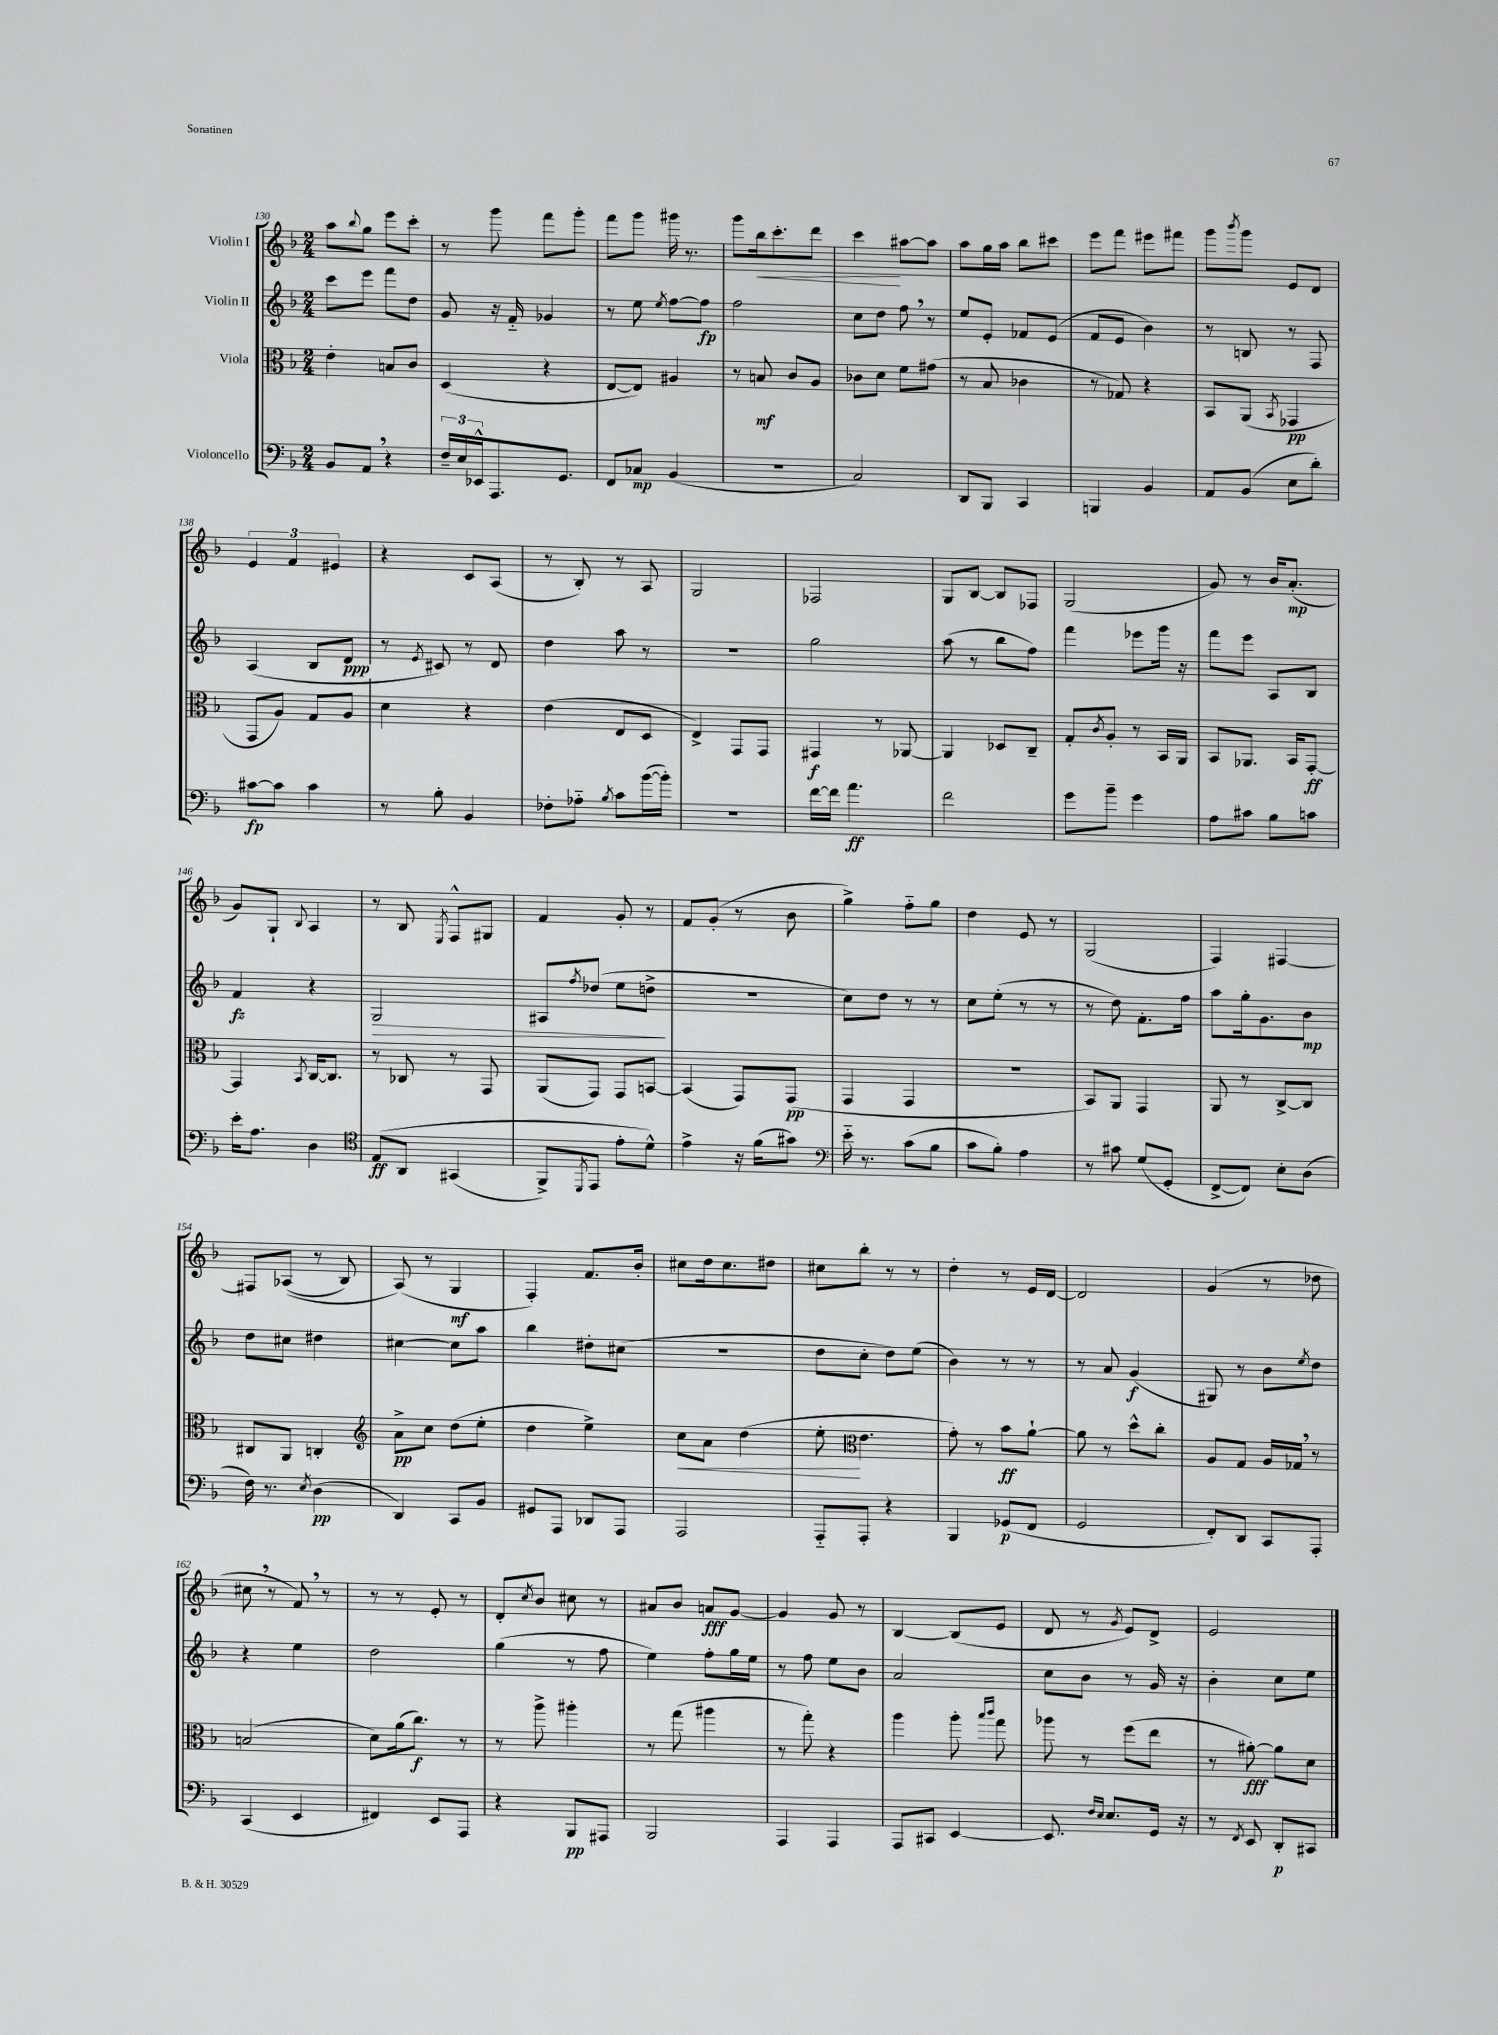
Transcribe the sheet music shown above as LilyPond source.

<<
\new StaffGroup <<
\new Staff = "s0" \with { instrumentName = "Violin I" } {
    \clef treble \key f \major \numericTimeSignature \time 2/4
    a''8 \appoggiatura { bes''8 } g''8 e'''8 c'''8-. |
    r8 g'''8 f'''8 g'''8-. |
    f'''8 g'''8 gis'''16 r8. |
    g'''8 bes''16\< c'''8.-. d'''8 |
    c'''4\! ais''8~ ais''8 |
    a''8 g''16 a''16 bes''8 cis'''8 |
    e'''8 f'''8 eis'''8 fis'''8 |
    g'''8 \acciaccatura { bes'''8 } g'''8 e'8 d'8 |
    \tuplet 3/2 { e'4 f'4 eis'4 } |
    r4 c'8 a8( |
    r8 bes8-.) r8 a8 |
    g2 |
    fes2 |
    g8 bes8~ bes8 fes8 |
    g2( |
    g'8) r8 bes'16 a'8.-.\mp( |
    g'8) g8-! \appoggiatura { bes8 } a4 |
    r8 bes8 \acciaccatura { e8 } f8-^ gis8 |
    f'4 g'8-. r8 |
    f'8 g'8-.( r8 bes'8 |
    g''4->) f''8-_ g''8 |
    d''4 e'8 r8 |
    g2( |
    f4) fis4~ |
    fis8 aes8(\( r8 bes8) |
    a8(\) r8 g4\mf |
    f4-.) f'8. bes'16-. |
    cis''8 d''16 cis''8. dis''8 |
    cis''8 bes''8-. r8 r8 |
    d''4-. r8 e'16 d'16~ |
    d'2 |
    g'4( r8 des''8 |
    cis''8 \breathe r8 f'8) \breathe r8 |
    r8 r8 e'8-. r8 |
    d'8-. \acciaccatura { c''8 } bes'8 cis''8 r8 |
    ais'8 bes'8 a'8\fff g'8~ |
    g'4 g'8 r8 |
    bes4~ bes8( e'8 |
    d'8 r8 \acciaccatura { g'8 } e'8) d'8-> |
    e'2 \bar "|." |
}
\new Staff = "s1" \with { instrumentName = "Violin II" } {
    \clef treble \key f \major \numericTimeSignature \time 2/4
    c'''8 e'''8 f'''8 d''8 |
    g'8 r16 f'16-_ ges'4 |
    r8 e''8 \acciaccatura { e''8 } f''8~ f''8\fp |
    f''2 |
    c''8 d''8 f''8 \breathe r8 |
    e''8 e'8-. fes'8 e'8( |
    f'8 e'8 bes'4) |
    r8 b8 r8 f8 |
    a4( bes8 d'8\ppp |
    r8 \acciaccatura { e'8 } cis'8) r8 d'8 |
    d''4 a''8 r8 |
    R2 |
    g''2 |
    a''8( r8 bes''8 f''8) |
    f'''4 ees'''8 g'''16 r16 |
    f'''8 e'''8 a8 bes8 |
    f'4\fz r4 |
    g2\> |
    ais8 \acciaccatura { f''8 } des''8( e''8 d''8->\! |
    r2 |
    c''8) d''8 r8 r8 |
    c''8 e''8-.( r8 r8 |
    r8 d''8) f'8.-. f''16 |
    a''8 g''16-. g'8. bes'8\mp |
    d''8 cis''8 dis''4 |
    cis''4~ cis''8 a''8 |
    bes''4 dis''8-. cis''8( |
    r2 |
    d''8 c''8-. d''8) e''8( |
    bes'4) r8 r8 |
    r8 a'8 g'4\f( |
    gis8) r8 bes'8 \acciaccatura { e''8 } d''8 |
    r4 e''4 |
    d''2 |
    g''4( r8 f''8 |
    e''4) f''8-. g''16 e''16 |
    r8 f''8 e''8 bes'8 |
    a'2 |
    c''8 bes'8 r8 g'16 r16 |
    bes'4-. c''8 e''8 \bar "|." |
}
\new Staff = "s2" \with { instrumentName = "Viola" } {
    \clef alto \key f \major \numericTimeSignature \time 2/4
    e'4-. b8 c'8 |
    d4( r4 |
    e8~ e8) ais4 |
    r8 b8\mf c'8 a8 |
    ces'8 d'8 f'8 gis'8( |
    r8 bes8 ces'4 |
    r8 ges8) r4 |
    bes,8 a,8( \acciaccatura { bes,8 } ges,4\pp |
    g,8 a8) g8 a8 |
    d'4 r4 |
    e'4( e8 d8 |
    e4->) g,8 g,8 |
    gis,4\f r8 aes,8~ |
    aes,4 des8 c8-- |
    g8-. \acciaccatura { c'8 } a8-. r8 bes,16 a,16 |
    bes,8 aes,8. bes,16 g,8~-.\ff |
    g,4 \acciaccatura { bes,8 } c16~ c8. |
    r8 ces8 r8 g,8 |
    a,8( g,8) g,8 b,8~ |
    b,4( g,8) g,8\pp( |
    g,4 g,4 |
    R2 |
    bes,8) a,8 g,4 |
    a,8 r8 c8~-> c8 |
    cis8 a,8 c4-. |
    \clef treble a'8->\pp c''8 d''8( e''8-. |
    d''4 e''4->) |
    c''8\< a'8 d''4( |
    e''8-.\! \clef alto e'4. |
    g'8-.) r8 bes'8\ff a'8~-! |
    a'8 r8 d''8-^ c''8-. |
    a8 g8 a16 ges16 \breathe r8 |
    b2( |
    d'8) a'16( c''8.\f) r8 |
    r8 a''8-> ais''4-. |
    r8 g''8( ais''4 |
    r8 g''8-.) r4 |
    a''4 a''8-. \grace { bes''16 c'''16 } g''8 |
    aes''8 r8 f''8( e''8 |
    r8 ais'8~-.\fff) ais'8 d'8 \bar "|." |
}
\new Staff = "s3" \with { instrumentName = "Violoncello" } {
    \clef bass \key f \major \numericTimeSignature \time 2/4
    bes,8 a,8 \breathe r4 |
    \tuplet 3/2 { f16-- e16 ees,16-^ } a,,8. g,8. |
    f,8 ces8\mp bes,4( |
    R2 |
    c2) |
    d,8 bes,,8 c,4 |
    b,,4 bes,4 |
    a,8 bes,8( e8 d'8-.) |
    cis'8~\fp cis'8 cis'4 |
    r8 bes8-. bes,4 |
    fes8-. aes8-_ \acciaccatura { bes8 } c'8 bes'16~( bes'16-.) |
    r2 |
    f'16~ f'16 a'4.\ff |
    f'2 |
    g'8 bes'8-- g'4 |
    a8 cis'8 bes8 c'8 |
    e'16-. a8. d4 |
    \clef tenor e8\ff\( a,8 gis,4( |
    f,8->) \acciaccatura { d,8 } e,8 e'8-. d'8-^\) |
    e'4-> r16 f'16( gis'8) |
    \clef bass e'16-_ r8. c'8( bes8 |
    c'8 bes8-.) a4 |
    r8 cis'8 g8( g,8-. |
    f,8~-> f,8) e8-. d8( |
    f16) r8. \acciaccatura { e8 } d4\pp( |
    d,4) c,8 bes,8 |
    gis,8 a,,8 des,8 a,,8 |
    a,,2 |
    a,,8-_ a,,8-. r4 |
    bes,,4 ges,8\p( f,8 |
    g,2 |
    f,8-.) d,8 c,8 a,,8-. |
    c,4( e,4 |
    fis,4) e,8 a,,8 |
    r4 bes,,8\pp ais,,8 |
    bes,,2 |
    a,,4 a,,4 |
    a,,8 cis,8 e,4~ |
    e,8. \grace { f16 e16 } e8. g,16 r16 |
    r8 \acciaccatura { f,8 } e,8 d,8-.\p cis,8 \bar "|." |
}
>>
>>
\layout { \context { \Score currentBarNumber = #130 } }
